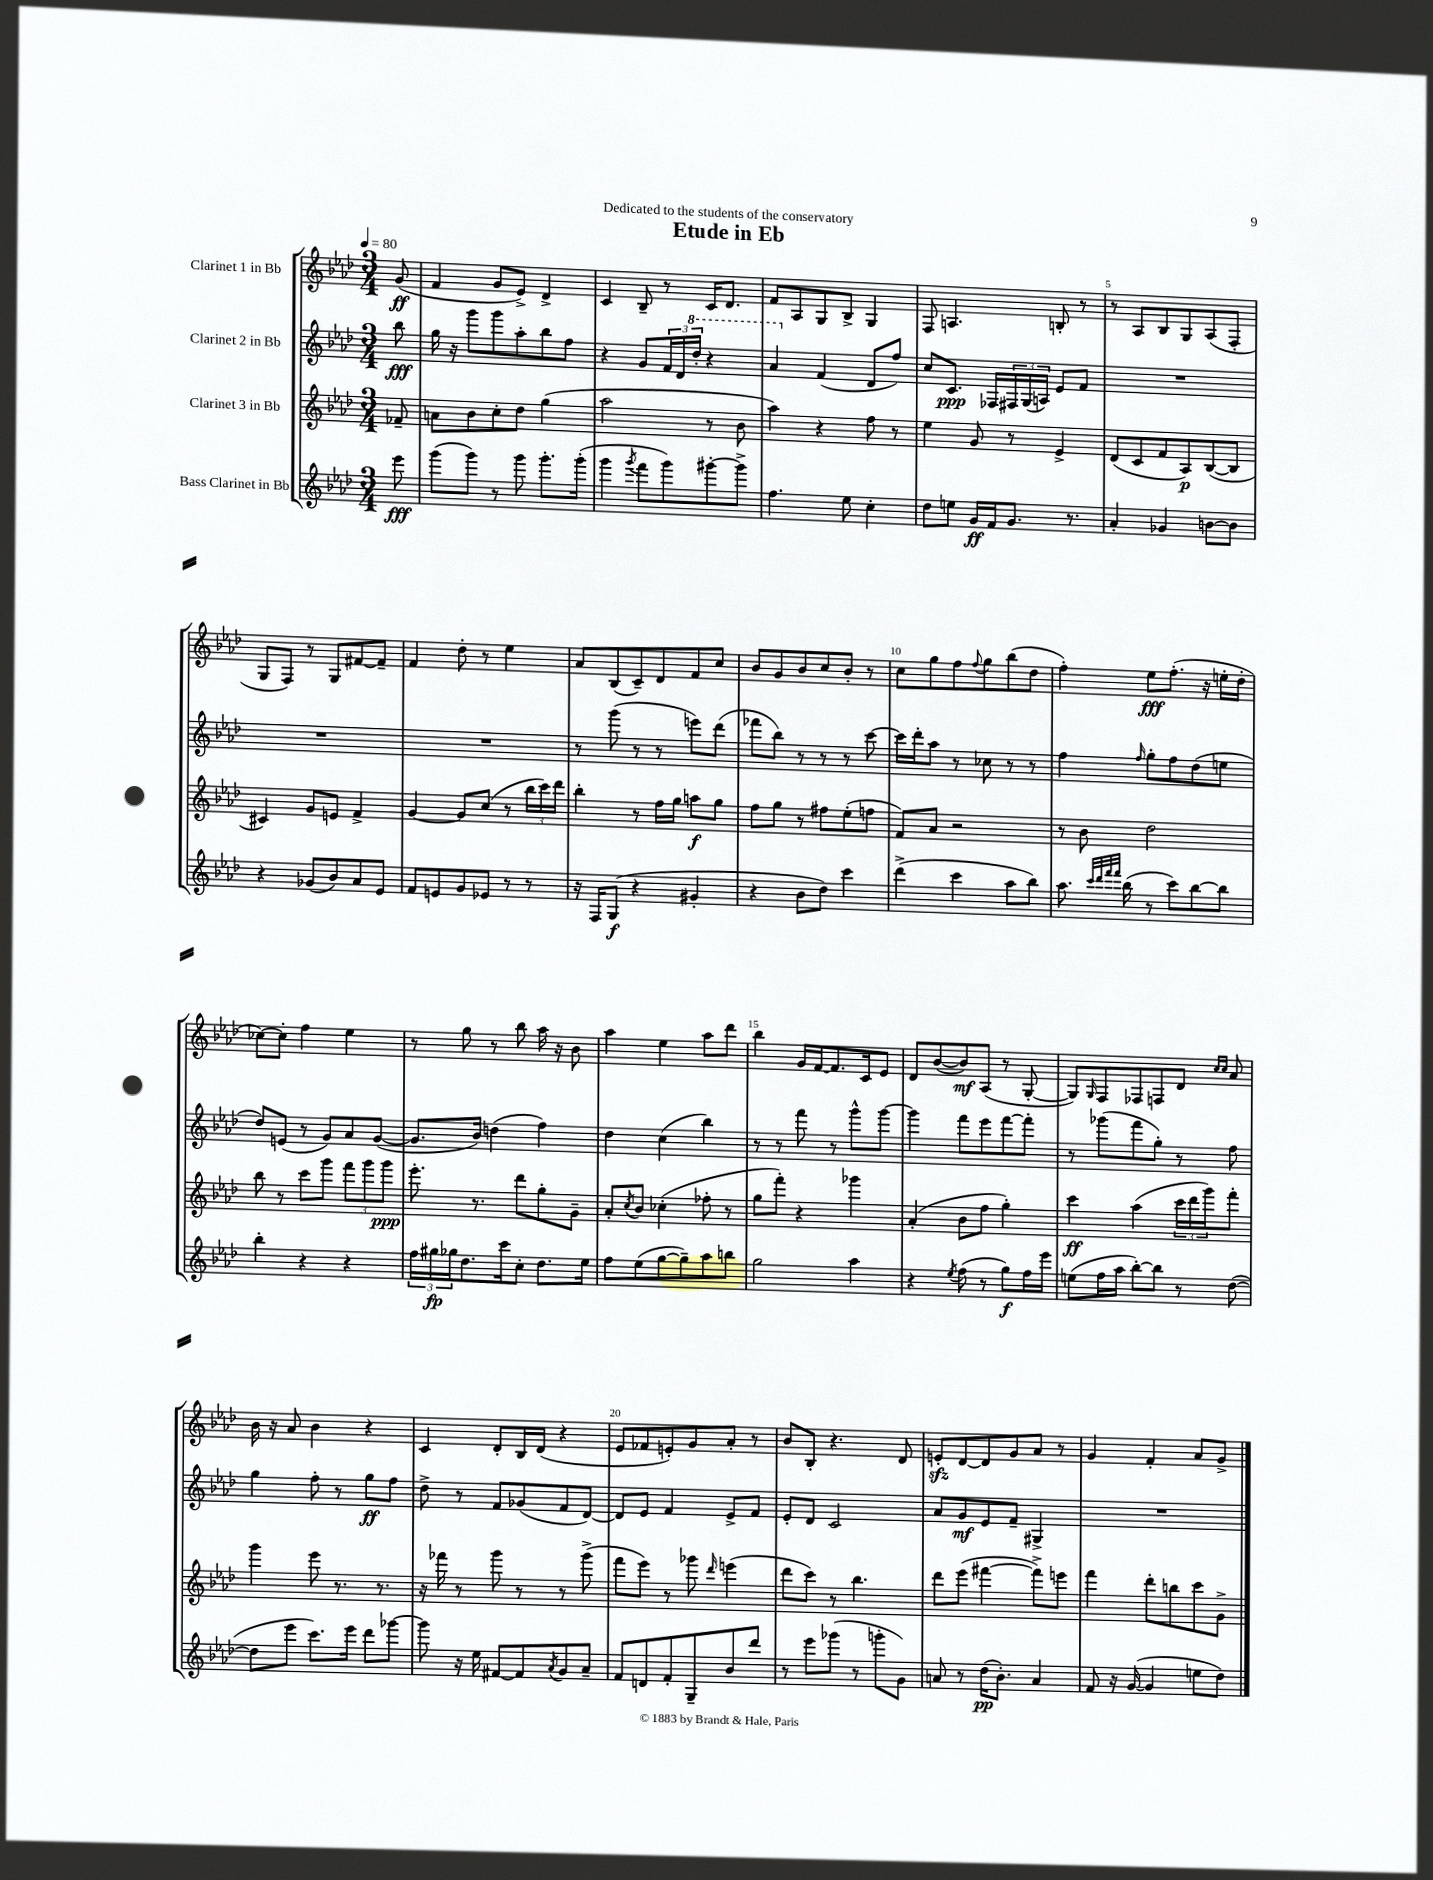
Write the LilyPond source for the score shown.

\header { title = "Etude in Eb" dedication = "Dedicated to the students of the conservatory" }
<<
\new StaffGroup <<
\new Staff = "s0" \with { instrumentName = "Clarinet 1 in Bb" } {
    \clef treble \key aes \major \numericTimeSignature \time 3/4 \partial 8 \tempo 4 = 80
    g'8\ff( |
    f'4 g'8 ees'8->) des'4-> |
    c'4 bes8-- r8 c'16 des'8. |
    f'8 aes8 g8 bes8-> g4 |
    f8 a4. b8-. r8 |
    r8 aes8 bes8 g8 aes8( f8-. |
    g8 f8) r8 g8 fis'8~ fis'8-- |
    f'4 des''8-. r8 ees''4 |
    aes'8 bes8( c'8--) des'8 f'8 c''8 |
    bes'8 g'8 bes'8 c''8 bes'8-. r8 |
    c''8 g''8 f''8 \appoggiatura { f''8 } g''8 bes''8( des''8 |
    f''4-.) ees''8\fff f''8.-.( r16 e''16-. des''16-. |
    ces''8~) ces''8-. f''4 ees''4 |
    r8 g''8 r8 bes''8 aes''16 r16 bes'8 |
    aes''4 ees''4 aes''8 des'''8 |
    bes''4 g'16 f'16~ f'8. c'16 ees'8 |
    des'8 bes'8~( bes'8\mf) aes8( r8 g8~-. |
    g8) \grace { g16 } f8 fes8 f8 des'8 \grace { c''16 c''16 } aes'8 |
    bes'16 r16 aes'8 bes'4 r4 |
    c'4 des'8-. bes16 des'16( r4 |
    ees'8 fes'8 e'8-.) g'8 aes'8-. r8 |
    bes'8 bes8-. r4. des'8 |
    e'8-.\sfz des'8~ des'8 g'8 aes'8 r8 |
    g'4 f'4-. aes'8 g'8-> \bar "|." |
}
\new Staff = "s1" \with { instrumentName = "Clarinet 2 in Bb" } {
    \clef treble \key aes \major \numericTimeSignature \time 3/4 \partial 8
    bes''8\fff |
    g''16 r16 g'''8 g'''8 aes''8-. bes''8 f''8 |
    r4 g'8 \tuplet 3/2 { f'16 des'16 \ottava #1 des'''16-. } r4 |
    aes''4 \ottava #0 f'4( des'8 f''8) |
    c''8 c'8.\ppp fes16 \tuplet 3/2 { fis16 g16( a16) } ees'8 f'8 |
    R2. |
    R2. |
    R2. |
    r8 g'''8( r8 r8 e'''8) des'''8( |
    fes'''8 bes''8) r8 r8 r8 c'''8~ |
    c'''16 des'''16-. aes''8 r8 ces''8 r8 r8 |
    f''4 \grace { f''16 } g''8-. f''8 des''8( e''8 |
    des''8) e'8( r8 g'8) aes'8 g'8~( |
    g'8. bes'16) d''4( f''4) |
    des''4 c''4( bes''4) |
    r8 r8 f'''8 r8 g'''8-^ g'''8~ |
    g'''4 f'''8 ees'''8 f'''8~ f'''8-. |
    r8 ges'''8( f'''8 g''8-.) r8 f''8 |
    g''4 f''8-. r8 g''8\ff f''8 |
    des''8-> r8 f'8 ges'8( f'8 des'8~) |
    des'8 ees'8 f'4 ees'8-> f'8 |
    ees'8-. des'8 c'2 |
    aes'8 g'8\mf ees'8 f'8-- gis4-> |
    R2. \bar "|." |
}
\new Staff = "s2" \with { instrumentName = "Clarinet 3 in Bb" } {
    \clef treble \key aes \major \numericTimeSignature \time 3/4 \partial 8
    fes'8-- |
    a'8 bes'8 c''8-. des''8 g''4( |
    aes''2 r8 bes'8 |
    aes''4) r4 f''8 r8 |
    ees''4 g'8 r8 ees'4-> |
    des'8( c'8 f'8 aes8\p) bes8~( bes8 |
    cis'4) g'8 e'8 f'4-> |
    g'4~ g'8 c''8( r8 \tuplet 3/2 { bes''16 c'''16) des'''16 } |
    bes''4-. r8 f''16 g''16 a''8\f g''8 |
    f''8 g''8 r8 fis''8 ees''8-.( f''8 |
    f'8) aes'8 r2 |
    r8 bes'8 des''2 |
    bes''8 r8 c'''8 g'''8 \tuplet 3/2 { f'''8 g'''8 g'''8\ppp } |
    ees'''8.-. r8. des'''8 g''8-. g'8-- |
    aes'8-. \acciaccatura { c''8 } bes'8 ces''4-.( fes''8-. r8 |
    g''8 f'''8-.) r4 ges'''4 |
    aes'4-.( bes'8 f''8 g''4-.) |
    c'''4\ff aes''4( \tuplet 3/2 { c'''16 des'''16 g'''16) } f'''8-. |
    g'''4 ees'''8 r8. r8. |
    r16 fes'''16 r8 g'''8 r8 r8 g'''8->( |
    f'''8 ees'''8) r8 ges'''8 \grace { des'''16 } e'''4( |
    des'''8 c'''8) r8 bes''4. |
    des'''8 ees'''8( fis'''4~ fis'''8->) e'''8 |
    f'''4 des'''8-. b''8 c'''8 g'8-> \bar "|." |
}
\new Staff = "s3" \with { instrumentName = "Bass Clarinet in Bb" } {
    \clef treble \key aes \major \numericTimeSignature \time 3/4 \partial 8
    ees'''8\fff |
    g'''8( g'''8) r8 g'''8 g'''8.-. g'''16-.( |
    g'''4 \acciaccatura { g'''8 } f'''8 g'''8) gis'''8~-. gis'''8-> |
    f''4. ees''8 c''4-. |
    des''8 e''8 g'16\ff f'16 g'8. r8. |
    aes'4-. ges'4 b'8~ b'8 |
    r4 ges'8( bes'8) aes'8 ees'8 |
    f'8 e'8 g'8 ees'8 r8 r8 |
    r16 f16 g8\f( r4 gis'4-. |
    r4 bes'8 des''8) c'''4 |
    des'''4->( c'''4 aes''8 bes''8) |
    aes''8. \grace { c'''32 des'''32 f'''32 f'''32 } bes''16( r8 c'''8) bes''8~ bes''8 |
    bes''4-. r4 r4 |
    \tuplet 3/2 { f''16 gis''16\fp ges''16 } des''8. c'''16 c''8-. des''8. ees''16 |
    f''8 ees''8( g''8~ g''8--) aes''8 b''8 |
    g''2 aes''4 |
    r4 \acciaccatura { ees''8 } f''8( r8 g''8\f) f''16 ees'''16 |
    e''8( f''16 aes''16 bes''8~-.) bes''8 r8 des''8~( |
    des''8 ees'''8 c'''8.) ees'''16 des'''8 ges'''8~ |
    ges'''8 r16 ees''16 fis'8~ fis'8 \acciaccatura { aes'8 } g'8 aes'8-- |
    f'8 d'8 f'8-. g8-- bes'8 des'''8 |
    r8 ees'''8 ges'''8( r8 g'''8-. g'8) |
    a'8 r8 des''16\pp( bes'8.-.) a'4 |
    f'8 r16 g'16~( g'4 e''8 des''8) \bar "|." |
}
>>
>>
\layout { \context { \Score \override BarNumber.break-visibility = ##(#f #t #t) barNumberVisibility = #(every-nth-bar-number-visible 5) } }
